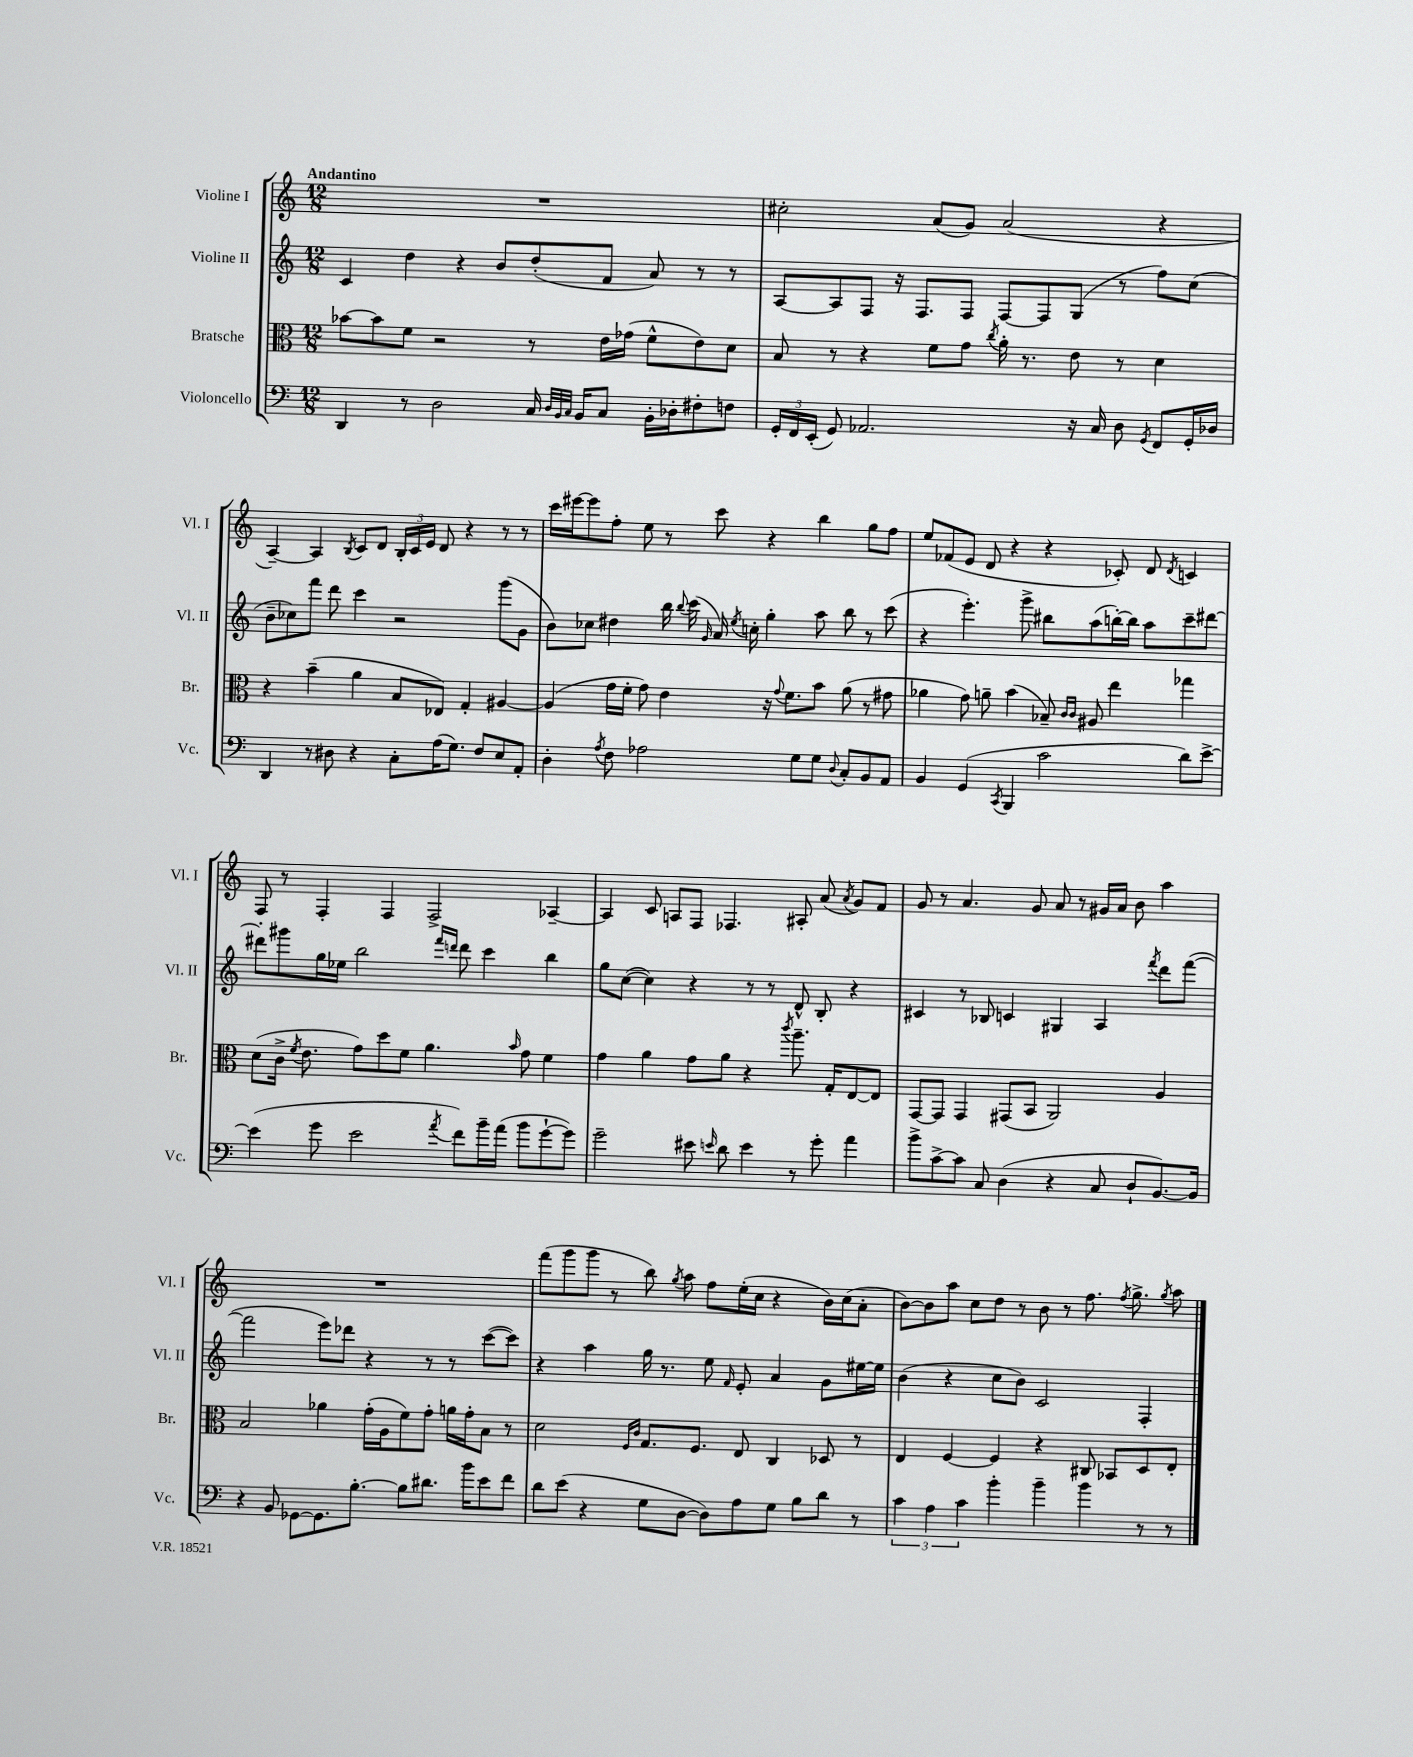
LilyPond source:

<<
\new StaffGroup <<
\new Staff = "s0" \with { instrumentName = "Violine I" shortInstrumentName = "Vl. I" } {
    \clef treble \key c \major \numericTimeSignature \time 12/8 \tempo "Andantino"
    \autoBeamOff R1. |
    cis''2-. a'8[( g'8]) a'2( r4 |
    a4~--) a4 \acciaccatura { b8 } c'8[ d'8] \tuplet 3/2 { b16[-. c'16 e'16] } d'8 r4 r8 r8 |
    c'''16[ eis'''16~ eis'''8 f''8]-. e''8 r8 c'''8 r4 b''4 g''8[ f''8] |
    e''8[ fes'8( e'8] d'8 r4 r4 ces'8-.) d'8 \acciaccatura { d'8 } c'4 |
    f8 r8 f4-. f4 f2-> aes4~-- |
    aes4 c'8 a8[ f8] fes4. ais8-. a'8( \acciaccatura { a'8 } g'8[) f'8] |
    g'8 r8 a'4. g'8 a'8 r8 gis'16[ a'16] b'8 a''4 |
    R1. |
    f'''8[( g'''8 g'''8] r8 b''8) \acciaccatura { g''8 } a''8 f''8[ e''16-.( c''16] r4 b'16[) c''16( a'8]-. |
    b'8[~) b'8 a''8] c''8[ d''8] r8 b'8 r8 f''8. \acciaccatura { f''8 } g''8.-> \acciaccatura { g''8 } a''8 \bar "|." |
}
\new Staff = "s1" \with { instrumentName = "Violine II" shortInstrumentName = "Vl. II" } {
    \clef treble \key c \major \numericTimeSignature \time 12/8
    \autoBeamOff c'4 d''4 r4 b'8[ d''8-.( f'8] a'8) r8 r8 |
    a8[~ a8 f8] r16 f8.[ f8] f8[~ f8 g8]( r8 f''8[) c''8]( |
    b'8[-- ces''8) f'''8] d'''8 c'''4 r2 g'''8[( g'8] |
    b'8[) ces''8] dis''4 b''16 \appoggiatura { b''8 } c'''16( \grace { g'16 } a'16) \acciaccatura { e''8 } c''16-. g''4-. a''8 b''8 r8 c'''8( |
    r4 e'''4.-.) g'''8-> bis''8[ a''8( b''16~-.) b''16] a''8[ c'''8-- dis'''8]~ |
    dis'''8[-. gis'''8 g''16 ees''16] b''2 \grace { f'''16[ d'''16] } d'''8 c'''4 b''4 |
    g''8[ c''8]~( c''4) r4 r8 r8 d'8-^ b8-. r4 |
    cis'4 r8 bes8 c'4 gis4 a4 \acciaccatura { f'''8 } d'''8[ f'''8]~( |
    f'''2 e'''8[) des'''8] r4 r8 r8 c'''8[~( c'''8]) |
    r4 a''4 g''16 r8. e''8 \grace { f'16 } e'8-. a'4 g'8[ eis''16~ eis''16] |
    b'4( r4 c''8[ b'8]) c'2 f4-. \bar "|." |
}
\new Staff = "s2" \with { instrumentName = "Bratsche" shortInstrumentName = "Br." } {
    \clef alto \key c \major \numericTimeSignature \time 12/8
    \autoBeamOff bes'8[~ bes'8 f'8] r2 r8 e'16[ ges'16]( f'8[-^ e'8) d'8] |
    b8 r8 r4 f'8[ g'8] \acciaccatura { c''8 } a'16-. r8. e'8 r8 d'4 |
    r4 b'4--( a'4 b8[ ees8]) g4-. ais4~ |
    ais4( g'16[ f'16]-. g'8) e'4 r16 \appoggiatura { g'8 } f'8.[ b'8] a'8( r8 gis'8 |
    aes'4 g'8) a'8-- b'4( bes8--) \grace { c'16[ c'16] } ais8 e''4 ges''4 |
    d'8[( c'16]-> \acciaccatura { f'8 } e'8. g'8[) d''8 f'8] a'4. \grace { b'16 } g'8 f'4 |
    g'4 a'4 g'8[ a'8] r4 \acciaccatura { c'''8 } a''8.-- g16[-. e8~ e8] |
    g,8[~ g,8] g,4 gis,8[( b,8] a,2) a4 |
    b2 aes'4 g'16[-.( a16 f'8) g'8]-. a'16[ g'16-. b8] r8 |
    d'2 \grace { f16[ c'16] } g8.[ f8.] e8 c4 des8 r8 |
    e4 f4~ f4 r4 cis8 bes,8[ d8 e8]-. \bar "|." |
}
\new Staff = "s3" \with { instrumentName = "Violoncello" shortInstrumentName = "Vc." } {
    \clef bass \key c \major \numericTimeSignature \time 12/8
    \autoBeamOff d,4 r8 d2 c16 \grace { d32[ b,32 c32] } b,16[ c8] b,16[-. des16-. fis8-. f8] |
    \tuplet 3/2 { g,16[-. f,16 e,16]-.( } g,8) aes,2. r16 c16 d8 \acciaccatura { g,8 } f,8[ g,16-. des16] |
    d,4 r8 dis8 r4 c8[-. a16( g8.]) f8[ e8 a,8]-. |
    d4-. \acciaccatura { a8 } f8 aes2 g8[ g8] \appoggiatura { d8 } c8[-. b,8 a,8] |
    b,4 g,4( \acciaccatura { c,8 } b,,4 c'2 d'8[) e'8]~-> |
    e'4( g'8 e'2 \acciaccatura { a'8 } f'8[) b'16-- a'16]( b'8[ g'8~-! g'8]) |
    g'2-- eis'8 \grace { e'16 } d'8 e'4 r8 g'8-. a'4 |
    b'8[-> c'8~-> c'8] c8 d4( r4 c8 d8[-! b,8.~) b,16] |
    r4 b,8 ges,8[~ ges,8. b8.]~-. b8[ dis'8.] b'16[ e'8 f'8] |
    d'8[ e'8]( r4 g8[ d8]~ d8[) a8 g8] b8[ d'8] r8 |
    \tuplet 3/2 { c'4 a4 c'4 } b'4-. b'4-- b'4 r8 r8 \bar "|." |
}
>>
>>
\layout { \context { \Score \remove "Bar_number_engraver" } }
